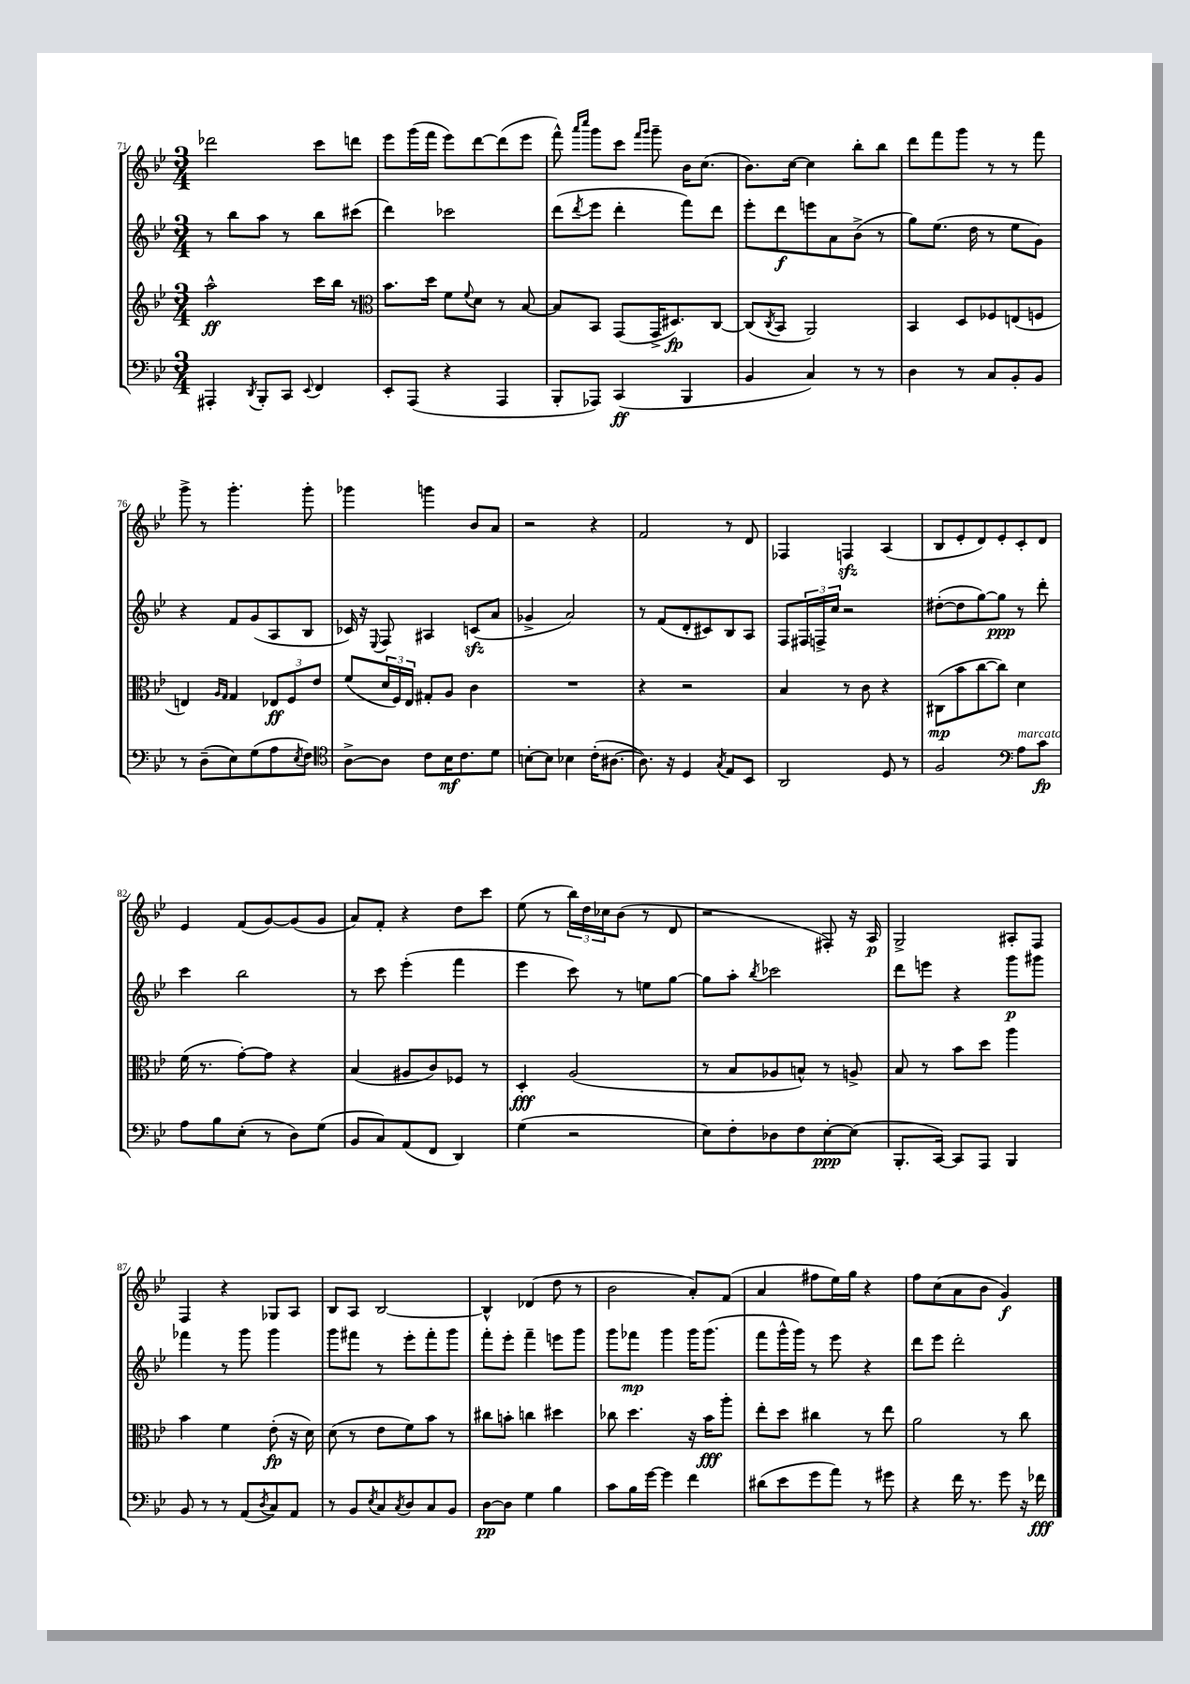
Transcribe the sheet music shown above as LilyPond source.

<<
\new StaffGroup <<
\new Staff = "s0" {
    \clef treble \key bes \major \numericTimeSignature \time 3/4
    des'''2 c'''8 d'''8 |
    ees'''8 g'''16( f'''16 ees'''8) d'''8~ d'''8( ees'''8 |
    f'''8-^) \grace { a'''16 c''''16 } g'''8 c'''8 \grace { f'''16 g'''16 } g'''8-- bes'16 c''8.( |
    bes'8.) c''16~ c''4 bes''8-. bes''8 |
    d'''8 f'''8 g'''8 r8 r8 f'''8 |
    g'''8-> r8 g'''4.-. g'''8-. |
    ges'''4 g'''4 bes'8 a'8 |
    r2 r4 |
    f'2 r8 d'8 |
    fes4 f4\sfz a4( |
    bes8 ees'8-. d'8) ees'8-. c'8-. d'8 |
    ees'4 f'8( g'8~) g'8( g'8 |
    a'8) f'8-. r4 d''8 c'''8 |
    ees''8( r8 \tuplet 3/2 { bes''16) d''16 ces''16 } bes'8( r8 d'8 |
    r2 fis8-.) r16 a16\p |
    g2-> ais8-. f8 |
    f4 r4 ges8 a8 |
    bes8 a8 bes2~ |
    bes4-^ des'4( d''8 r8 |
    bes'2 a'8-.) f'8( |
    a'4 fis''8 ees''16) g''16 r4 |
    f''8 c''8( a'8 bes'8 g'4\f) \bar "|." |
}
\new Staff = "s1" {
    \clef treble \key bes \major \numericTimeSignature \time 3/4
    r8 bes''8 a''8 r8 bes''8 cis'''8( |
    d'''4) ces'''2 |
    d'''8( \acciaccatura { d'''8 } ees'''8 d'''4-. f'''8) d'''8 |
    ees'''8-. d'''8\f e'''8 a'8 bes'8->( r8 |
    g''8) ees''8.( d''16 r8 ees''8 g'8) |
    r4 f'8 g'8( a8 bes8 |
    ces'16) r16 \appoggiatura { ees8 } f8 ais4 c'8\sfz( a'8 |
    ges'4-> a'2) |
    r8 f'8( d'8-. cis'8) bes8 a8 |
    f8 \tuplet 3/2 { fis16 f16-> c''16 } r2 |
    dis''8~-.( dis''8 g''8~) g''8\ppp r8 d'''8-. |
    c'''4 bes''2 |
    r8 c'''8 ees'''4-.( f'''4 |
    ees'''4 c'''8) r8 e''8 g''8~ |
    g''8 a''8-. \acciaccatura { bes''8 } ces'''2 |
    d'''8 e'''8 r4 g'''8\p gis'''8 |
    fes'''4 r8 g'''8 g'''4 |
    g'''8 fis'''8 r8 ees'''8-. fis'''8-. g'''8 |
    f'''8-. ees'''8-. f'''4-- e'''8 g'''8 |
    g'''8 fes'''8\mp g'''4 g'''16 g'''8.( |
    f'''8 g'''16-^ g'''16) r8 ees'''8 r4 |
    d'''8 ees'''8 d'''2-. \bar "|." |
}
\new Staff = "s2" {
    \clef treble \key bes \major \numericTimeSignature \time 3/4
    a''2-^\ff c'''16 bes''16 r8 |
    \clef alto bes'8. d''16 f'8 \appoggiatura { f'8 } d'8 r8 bes8~ |
    bes8 bes,8 g,8( g,16-> dis8.\fp) c8~ |
    c8( \acciaccatura { c8 } bes,8 a,2) |
    bes,4 d8 fes8 e8( f8 |
    e4) \grace { a16 g16 } g4 \tuplet 3/2 { ees8\ff f8 ees'8 } |
    f'8( \tuplet 3/2 { d'16 f16) ees16 } gis8-. a8 c'4 |
    R2. |
    r4 r2 |
    bes4 r8 c'8 r4 |
    cis8\mp( bes'8 c''8~ c''8) d'4 |
    f'16( r8. g'8~-.) g'8 r4 |
    bes4( ais8 c'8) fes8 r8 |
    d4-.\fff a2( |
    r8 bes8 aes8 b8-^) r8 a8-> |
    bes8 r8 bes'8 d''8 a''4 |
    bes'4 f'4 ees'8-.\fp( r16 d'16) |
    d'8( r8 ees'8 f'8) bes'8 r8 |
    cis''8 b'8-. c''4 dis''4 |
    ces''8 d''4. r16 bes'16\fff a''8-. |
    ees''8-. d''8 cis''4 r8 ees''8 |
    a'2 r8 c''8 \bar "|." |
}
\new Staff = "s3" {
    \clef bass \key bes \major \numericTimeSignature \time 3/4
    ais,,4-. \acciaccatura { d,8 } bes,,8-. c,8 \appoggiatura { ees,8 } f,4 |
    ees,8-. a,,8( r4 a,,4 |
    bes,,8-. aes,,8) c,4\ff( bes,,4 |
    bes,4 c4) r8 r8 |
    d4 r8 c8 bes,8-. bes,8 |
    r8 d8--( ees8) g8( a8 \acciaccatura { ees8 } f8) |
    \clef tenor a8~-> a8 c'8 bes16\mf c'8. d'8 |
    b8~-. b8 bes4 c'16-.( ais8.~ |
    ais8.) r16 d4 \acciaccatura { g8 } ees8 bes,8 |
    a,2 d8 r8 |
    f2 \clef bass a8^\markup { \italic "marcato" } c'8\fp |
    a8 bes8 ees8-.( r8 d8) g8( |
    bes,8 c8) a,8( f,8 d,4) |
    g4( r2 |
    ees8) f8-. des8 f8 ees8~-.\ppp ees8( |
    bes,,8.-. c,16~) c,8 a,,8 bes,,4 |
    bes,8 r8 r8 a,8( \acciaccatura { d8 } c8) a,8 |
    r8 bes,8 \acciaccatura { ees8 } c8 \acciaccatura { c8 } d8 c8 bes,8 |
    d8~\pp d8 g4 bes4 |
    c'8 bes16 g'16~ g'4 f'4 |
    dis'8( ees'8 g'8 a'8) r8 gis'8 |
    r4 f'16 r8. g'8 r16 fes'16\fff \bar "|." |
}
>>
>>
\layout { \context { \Score currentBarNumber = #71 } }
